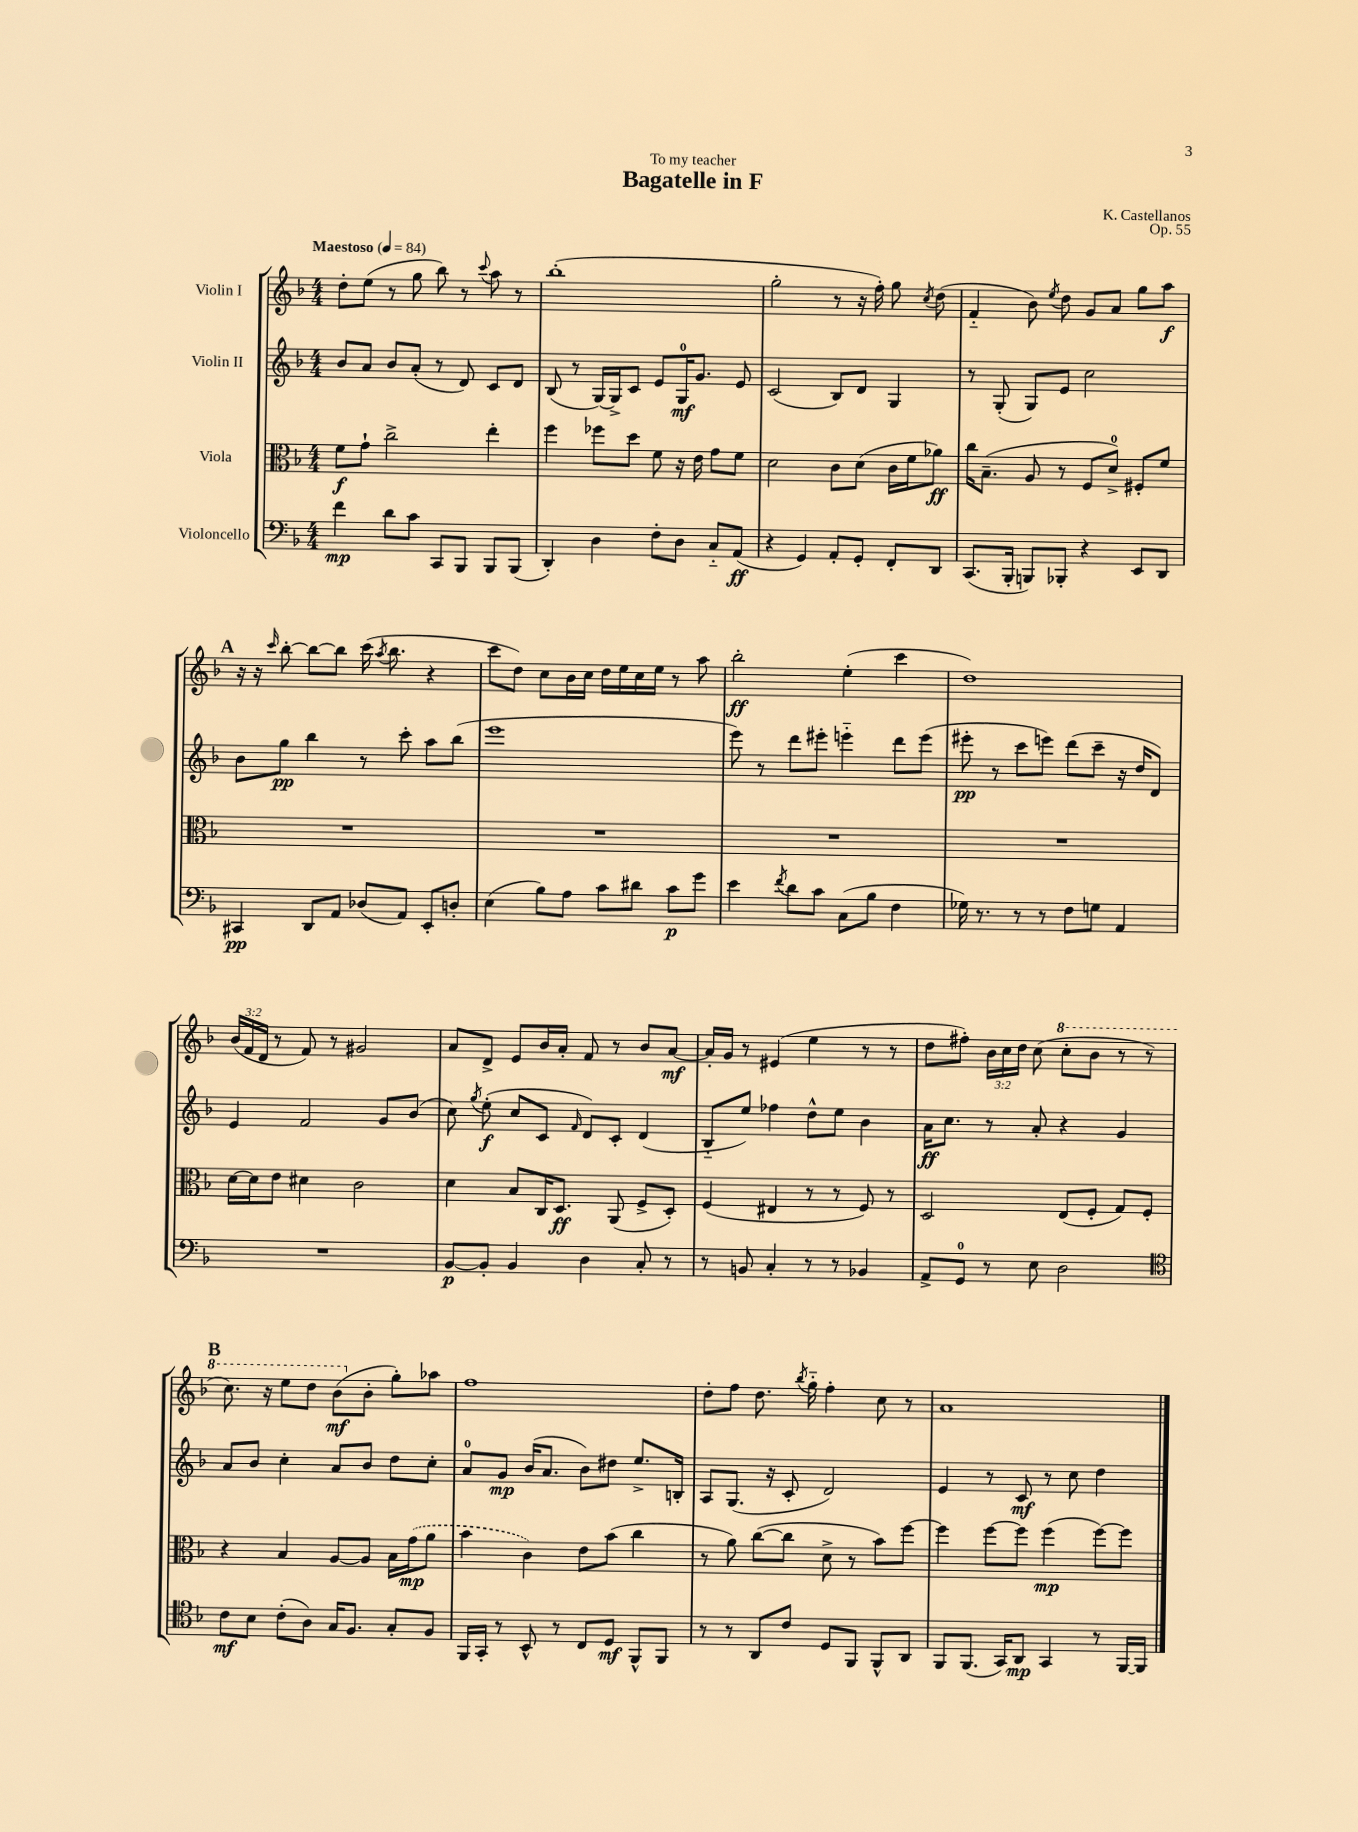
\header { title = "Bagatelle in F" composer = "K. Castellanos" dedication = "To my teacher" opus = "Op. 55" }
<<
\new StaffGroup <<
\new Staff = "s0" \with { instrumentName = "Violin I" } {
    \clef treble \key f \major \numericTimeSignature \time 4/4 \override Staff.TupletNumber.text = #tuplet-number::calc-fraction-text \tempo "Maestoso" 4 = 84
    \autoBeamOff d''8[-. e''8]( r8 g''8 bes''8) r8 \appoggiatura { c'''8 } a''8 r8 |
    bes''1-.( |
    g''2-. r8 r16 f''16-.) g''8 \acciaccatura { c''8 } d''8( |
    f'4-_ bes'8) \acciaccatura { e''8 } d''8 g'8[ a'8] g''8[ a''8]\f |
    \mark \markup { \bold "A" } r16 r16 \grace { c'''16 } bes''8~-. bes''8[~ bes''8] c'''16( \acciaccatura { a''8 } bes''8. r4 |
    c'''8[ d''8]) c''8[ bes'16 c''16] d''16[ e''16 c''16 e''16] r8 a''8 |
    bes''2-.\ff e''4-.( c'''4 |
    d''1) |
    \tuplet 3/2 { bes'16[( f'16 d'16] } r8 f'8) r8 gis'2 |
    a'8[ d'8]-> e'8[ bes'16 a'16]-. f'8 r8 bes'8[ a'8]~\mf |
    a'16[-. g'16] r8 eis'4( e''4 r8 r8 |
    d''8[ fis''8]-.) \tuplet 3/2 { bes'16[ c''16 d''16] } c''8( \ottava #1 c'''8[-. bes''8] r8 r8 |
    \mark \markup { \bold "B" } c'''8.) r16 e'''8[ d'''8] bes''8[\mf( \ottava #0 bes'8]-. g''8[-.) aes''8] |
    f''1 |
    d''8[-. f''8] d''8. \acciaccatura { bes''8 } g''16-_ f''4-. c''8 r8 |
    a'1 \bar "|." |
}
\new Staff = "s1" \with { instrumentName = "Violin II" } {
    \clef treble \key f \major \numericTimeSignature \time 4/4
    \autoBeamOff bes'8[ a'8] bes'8[ a'8]-.( r8 d'8) c'8[ d'8] |
    bes8( r8 g16[~) g16-> c'8] e'8[ g16-0\mf g'8.] e'8 |
    c'2( bes8[) d'8] g4 |
    r8 g8-.( g8[) e'8] c''2 |
    \mark \markup { \bold "A" } bes'8[ g''8]\pp bes''4 r8 c'''8-. a''8[ bes''8]( |
    e'''1 |
    e'''8) r8 d'''8[ eis'''8]-. e'''4-_ d'''8[ e'''8]( |
    eis'''8-.\pp r8 c'''8[ e'''8]) d'''8[( c'''8]-- r16 d''16[ d'8]) |
    e'4 f'2 g'8[ bes'8]( |
    c''8) \acciaccatura { g''8 } e''8-.\f( c''8[ c'8] \grace { f'16 } d'8[) c'8]-. d'4( |
    bes8[-_ e''8]) fes''4 d''8[-^ e''8] bes'4 |
    a'16[\ff c''8.] r8 a'8-. r4 g'4 |
    \mark \markup { \bold "B" } a'8[ bes'8] c''4-. a'8[ bes'8] d''8[ c''8]-. |
    a'8[-0 g'8]\mp bes'16[( a'8.] bes'8[) dis''8] e''8.[-> b16]-. |
    a8[ g8.]( r16 c'8-. d'2) |
    e'4 r8 c'8\mf r8 c''8 d''4 \bar "|." |
}
\new Staff = "s2" \with { instrumentName = "Viola" } {
    \clef alto \key f \major \numericTimeSignature \time 4/4
    \autoBeamOff f'8[\f g'8]-! c''2-> e''4-. |
    f''4 fes''8[ d''8] f'8 r16 e'16 g'8[ f'8] |
    d'2 c'8[ d'8]( c'16[ f'16 aes'8]\ff) |
    c''16[ bes8.]--( a8 r8 f8[ d'8]-0->) fis8[-. f'8] |
    \mark \markup { \bold "A" } R1 |
    R1 |
    R1 |
    R1 |
    d'16[~ d'16 e'8] dis'4 c'2 |
    d'4 bes8[ c16 d8.]\ff a,8( f8[-> d8]-.) |
    f4( eis4 r8 r8 f8) r8 |
    d2 e8[( f8]-. g8[) f8]-. |
    \mark \markup { \bold "B" } r4 bes4 a8[~ a8] bes16[ \once \slurDashed g'16\mp( a'8] |
    bes'4 c'4) e'8[ bes'8]( c''4 |
    r8 a'8) c''8[~( c''8] d'8-> r8 bes'8[) f''8]~ |
    f''4 f''8[~ f''8] f''4\mp( f''8[~) f''8] \bar "|." |
}
\new Staff = "s3" \with { instrumentName = "Violoncello" } {
    \clef bass \key f \major \numericTimeSignature \time 4/4
    \autoBeamOff f'4\mp d'8[ c'8] c,8[ bes,,8] bes,,8[ bes,,8]( |
    d,4-.) d4 f8[-. d8] c8[-_ a,8]\ff( |
    r4 g,4) a,8[-. g,8]-. f,8[-. d,8] |
    c,8.[( bes,,16]-. b,,8[) bes,,8]-. r4 e,8[ d,8] |
    \mark \markup { \bold "A" } cis,4\pp d,8[ a,8] des8[( a,8]) e,8[-. d8]-. |
    e4( bes8[) a8] c'8[ dis'8] c'8[\p g'8] |
    e'4 \acciaccatura { f'8 } d'8[ c'8] c8[( bes8] f4 |
    ges16) r8. r8 r8 f8[ g8] a,4 |
    R1 |
    bes,8[~\p bes,8]-. bes,4 d4 c8-. r8 |
    r8 b,8 c4-. r8 r8 bes,4 |
    a,8[-> g,8]-0 r8 e8 d2 |
    \mark \markup { \bold "B" } \clef tenor c'8[\mf bes8] c'8[-.( a8]) g16[ f8.] g8[-. f8] |
    f,16[ g,16]-. r8 bes,8-^ r8 c8[ d8]\mf f,8[-^ f,8] |
    r8 r8 a,8[ c'8] d8[ f,8] f,8[-^ a,8] |
    f,8[ f,8.]( g,16[) a,8]\mp g,4 r8 f,16[~ f,16] \bar "|." |
}
>>
>>
\layout { \context { \Score \remove "Bar_number_engraver" } }
